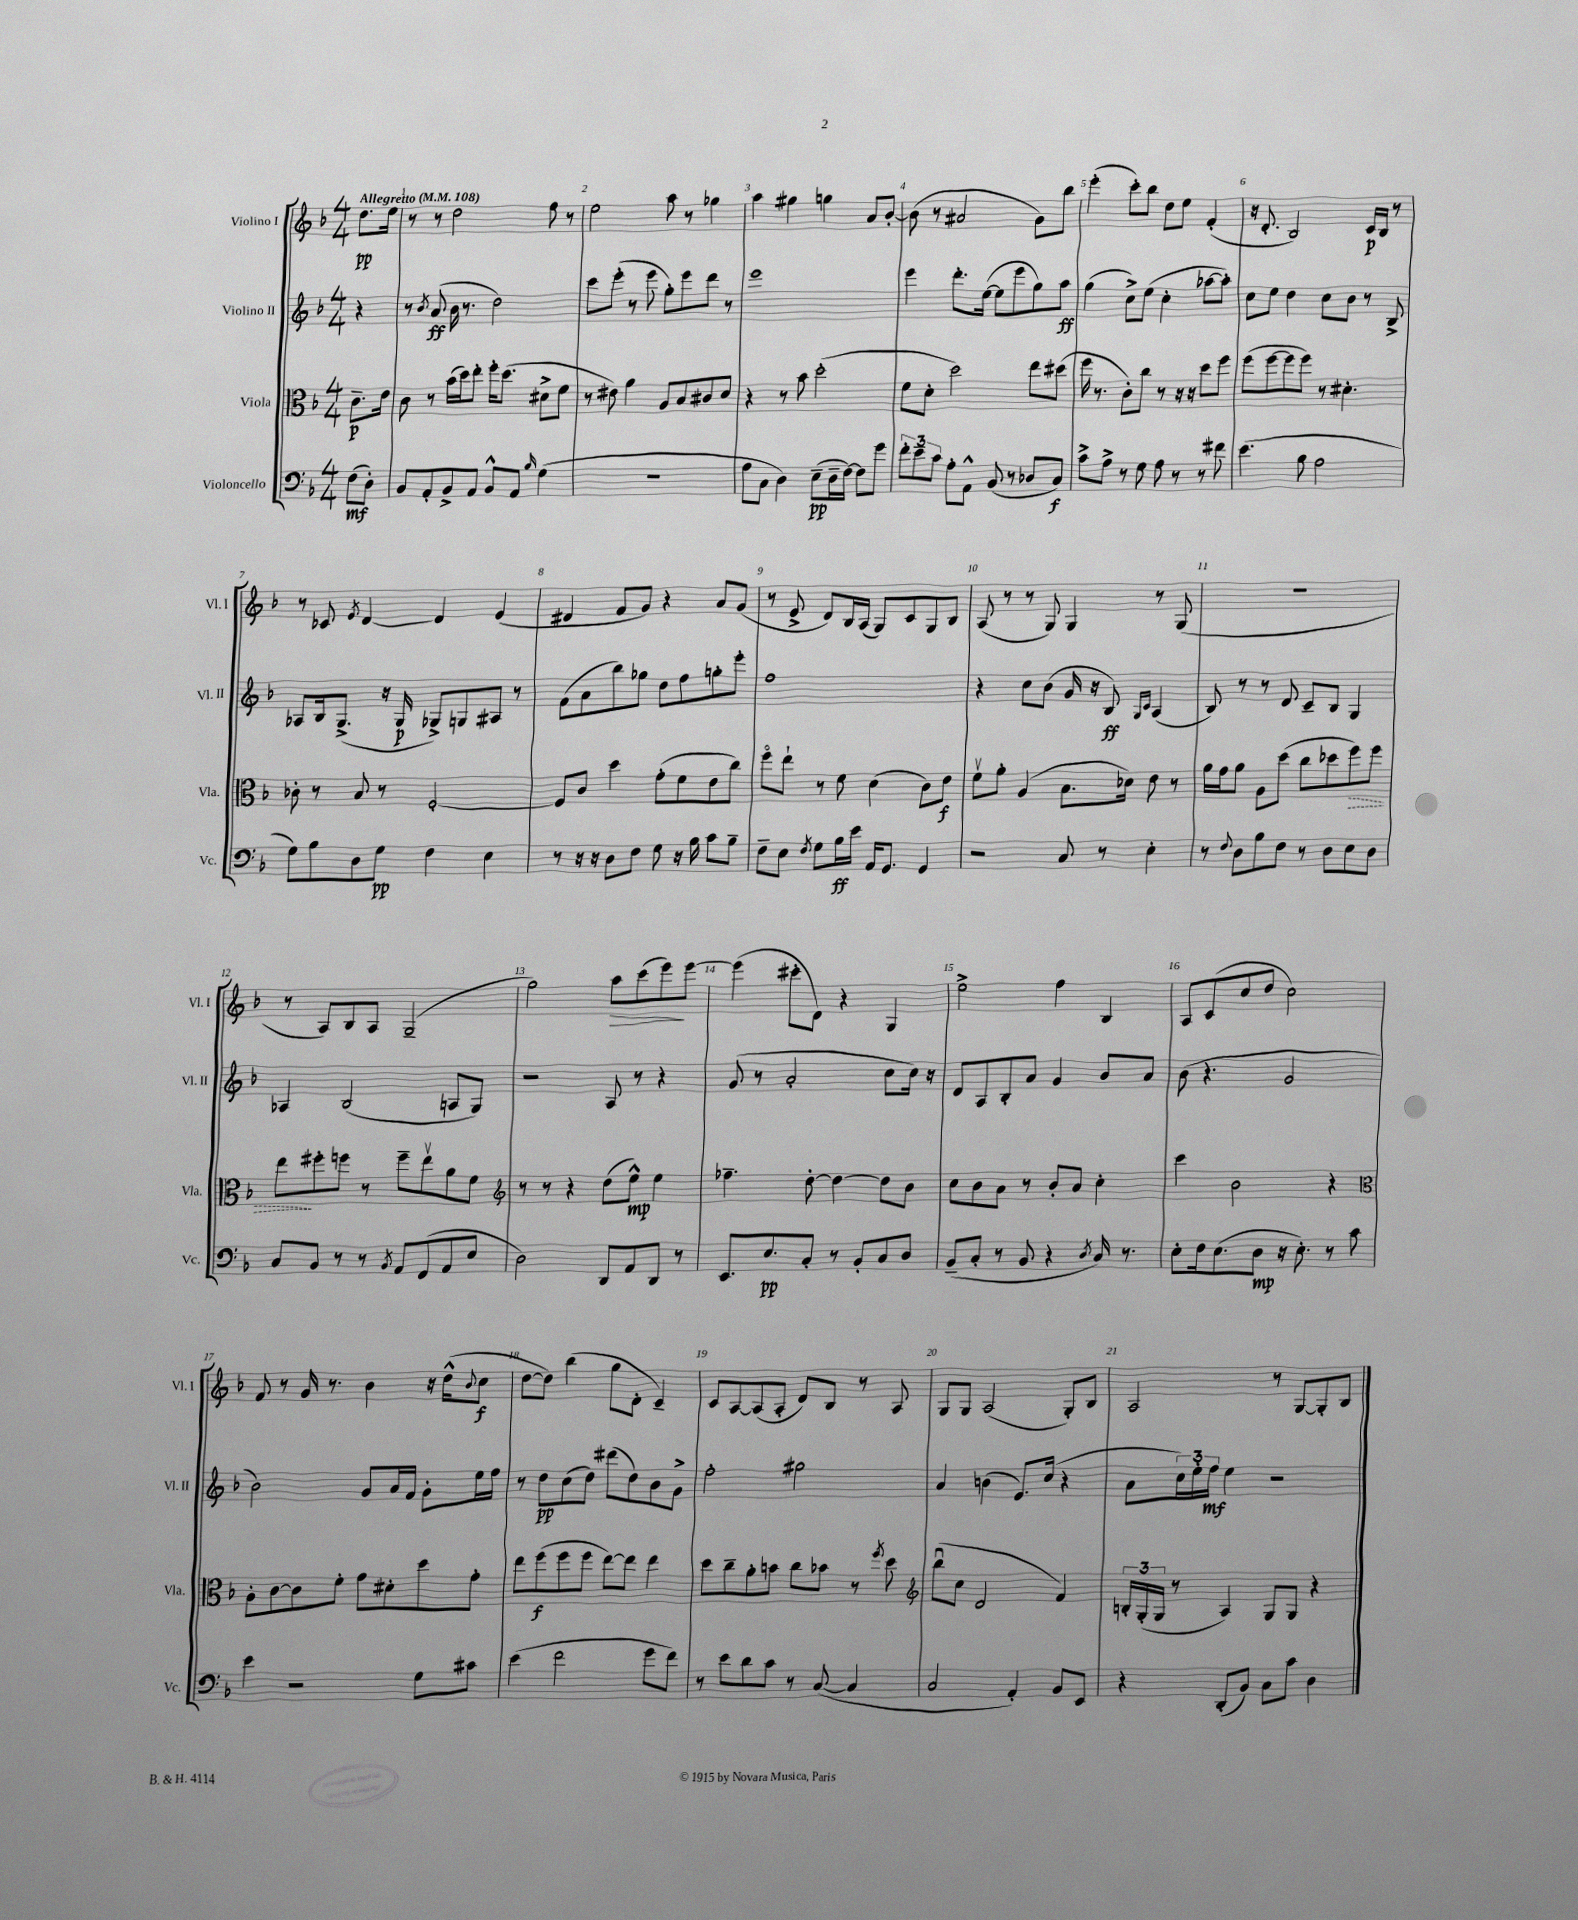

**kern	**dynam	**kern	**dynam	**kern	**dynam	**kern	**dynam
*part4	*part4	*part3	*part3	*part2	*part2	*part1	*part1
*staff4	*staff4	*staff3	*staff3	*staff2	*staff2	*staff1	*staff1
*I"Violoncello	*	*I"Viola	*	*I"Violino II	*	*I"Violino I	*
*I'Vc.	*	*I'Vla.	*	*I'Vl. II	*	*I'Vl. I	*
*clefF4	*	*clefC3	*	*clefG2	*	*clefG2	*
*k[b-]	*	*k[b-]	*	*k[b-]	*	*k[b-]	*
*M4/4	*	*M4/4	*	*M4/4	*	*M4/4	*
*MM108	*	*MM108	*	*MM108	*	*MM108	*
=	=	=	=	=	=	=	=
!	!	!	!	!	!	!LO:TX:a:B:t=Allegretto	!
(8F\L	mf	8.c~\L	p	4r	.	8.dd\L	pp
8D'\J)	.	.	.	.	.	.	.
.	.	16e\Jk	.	.	.	16ee\Jk	.
=1	=1	=1	=1	=1	=1	=1	=1
8BB-/L	.	8c\	.	8r	.	8r	.
.	.	.	.	8qb-/	.	.	.
8AA'/	.	8r	.	(8a/	ff	8r	.
8BB-^/	.	(16b-\LL	.	16b-\	.	2dd\	.
.	.	16dd\J)	.	8.r	.	.	.
8AA/J	.	8ee'\J	.	.	.	.	.
8BB-^^/L	.	16ff'\KL	.	2dd\)	.	.	.
.	.	(8.dd\J	.	.	.	.	.
8AA/J	.	.	.	.	.	.	.
16qqB-/	.	.	.	.	.	.	.
(4G\	.	8d#X^\L	.	.	.	8ff\	.
.	.	8f\J	.	.	.	8r	.
=2	=2	=2	=2	=2	=2	=2	=2
1r	.	8r	.	8ccc\L	.	2ee\	.
.	.	8e#X\)	.	(8eee'\J	.	.	.
.	.	4a\	.	8r	.	.	.
.	.	.	.	8eee\	.	.	.
.	.	8A/L	.	8gg'\L)	.	8aa\	.
.	.	8B-/	.	8eee\	.	8r	.
.	.	8c#X/	.	8ddd\J	.	4gg-X\	.
.	.	8d/J	.	8r	.	.	.
=3	=3	=3	=3	=3	=3	=3	=3
8A\L	.	4r	.	1eee	.	4aa\	.
8C\J	.	.	.	.	.	.	.
4D\)	.	8r	.	.	.	4gg#X\	.
.	.	8b-\	.	.	.	.	.
(8E~\L	pp	(2dd'\	.	.	.	4ggn\	.
16D~\L	.	.	.	.	.	.	.
[16F\JJ)	.	.	.	.	.	.	.
8F\L]	.	.	.	.	.	8a/L	.
8g\J	.	.	.	.	.	[8b-'/J	.
=4	=4	=4	=4	=4	=4	=4	=4
12f'\L	.	8f\L	.	4eee\	.	(8b-\]	.
12e~\	.	.	.	.	.	.	.
.	.	8d'\J	.	.	.	8r	.
12c\J	.	.	.	.	.	.	.
8A'\L	.	2dd\)	.	8.ddd'\L	.	2a#X/	.
8AA^^\J	.	.	.	.	.	.	.
.	.	.	.	([16ee\Jk	.	.	.
(8BB-/	.	.	.	8ee\L]	.	.	.
8r	.	.	.	8eee\	.	.	.
8D-X/L	.	8ee\L	.	8gg\)	.	8g\L)	.
8C/J)	f	(8dd#X\J	.	8aa\J	ff	8bb-\J	.
=5	=5	=5	=5	=5	=5	=5	=5
8c^\L	.	16ff\	.	(4gg\	.	(4eee'\	.
.	.	8.r	.	.	.	.	.
8A^\J	.	.	.	.	.	.	.
8r	.	8c'\L)	.	8cc^\L)	.	8ccc'\L)	.
8G\	.	8cc\J	.	(8ee\J	.	8bb-\J	.
8A\	.	8r	.	4cc'\	.	8dd\L	.
8r	.	16r	.	.	.	8ee\J	.
.	.	16r	.	.	.	.	.
8r	.	8dd\L	.	[8aa-X\L	.	(4f'/	.
8f#X\	.	8ff\J	.	8aa-'\J])	.	.	.
=6	=6	=6	=6	=6	=6	=6	=6
(4.e\	.	(8ff\L	.	8cc\L	.	16r	.
.	.	.	.	.	.	8.d'/	.
.	.	[8ff\	.	8ee\J	.	.	.
.	.	8ff\]	.	4dd\	.	2B-/)	.
8B-\	.	8ff\J)	.	.	.	.	.
2A\	.	8r	.	8cc\L	.	.	.
.	.	4.d#X'\	.	8b-\J	.	.	.
.	.	.	.	8r	.	16c/LL	p
.	.	.	.	.	.	16B-/JJ	.
.	.	.	.	8B-^/	.	8r	.
!!LO:LB:g=z
=7	=7	=7	=7	=7	=7	=7	=7
8G\L)	.	8c-X'\	.	8A-X/L	.	8r	.
8B-\	.	8r	.	16B-/k	.	8c-X/	.
.	.	.	.	(8.G^/J	.	.	.
.	.	.	.	.	.	8qe/	.
8D\	.	8B-/	.	.	.	[4d/	.
8G\J	pp	8r	.	16r	.	.	.
.	.	.	.	16G/	p	.	.
4F\	.	[2F'/	.	8G-X^/L)	.	4d/]	.
.	.	.	.	8Gn/	.	.	.
4E\	.	.	.	8A#X/J	.	(4e/	.
.	.	.	.	8r	.	.	.
=8	=8	=8	=8	=8	=8	=8	=8
8r	.	8F/L]	.	(8f\L	.	4d#X/	.
16r	.	8c/J	.	8a\	.	.	.
16r	.	.	.	.	.	.	.
8D\L	.	4dd\	.	8bb-\)	.	8f/L	.
8F\J	.	.	.	8gg-X\J	.	8g/J)	.
8G\	.	(8g'\L	.	8dd\L	.	4r	.
16r	.	8f\	.	8ff\	.	.	.
16B-\	.	.	.	.	.	.	.
8c\L	.	8e\	.	8ggn'\	.	8a/L	.
8B-~\J	.	8cc\J)	.	8eee'\J	.	(8g/J	.
=9	=9	=9	=9	=9	=9	=9	=9
8F~\L	.	8ff\L	.	1ff	.	8r	.
8E\J	.	8ee`\J	.	.	.	8e^/	.
8qF/	.	.	.	.	.	.	.
8G\L	.	8r	.	.	.	8d/L)	.
16B-\L	ff	8f\	.	.	.	16B-/L	.
16e\JJ	.	.	.	.	.	(16A/JJ	.
16AA/KL	.	(4d\	.	.	.	8G/L)	.
8.GG/J	.	.	.	.	.	.	.
.	.	.	.	.	.	8c/	.
4GG/	.	8c\L)	.	.	.	8G/	.
.	.	8e\J	f	.	.	8B-/J	.
=10	=10	=10	=10	=10	=10	=10	=10
2r	.	8fv\L	.	4r	.	(8A/	.
.	.	8a'\J	.	.	.	8r	.
.	.	(4A/	.	8cc\L	.	8r	.
.	.	.	.	(8b-\J	.	8G/)	.
8C/	.	8.B-\L	.	16g/	.	4G/	.
.	.	.	.	16r	.	.	.
8r	.	.	.	8B-/)	ff	.	.
.	.	16d-X\Jk)	.	.	.	.	.
.	.	.	.	16qqG/LL	.	.	.
.	.	.	.	16qqc/JJ	.	.	.
4E'\	.	8e\	.	(4A/	.	8r	.
.	.	8r	.	.	.	(8G/	.
=11	=11	=11	=11	=11	=11	=11	=11
8r	.	16a\LL	.	8B-/)	.	1r	.
.	.	16g\J	.	.	.	.	.
8qqF/	.	.	.	.	.	.	.
8D\L	.	8a\J	.	8r	.	.	.
8B-\	.	8A\L	.	8r	.	.	.
8F\J	.	(8dd\J	.	8d/	.	.	.
8r	.	8cc\L	.	8c~/L	.	.	.
8D\L	.	8dd-X\	.	8B-/J	.	.	.
!	!	!	!LO:HP:b	!	!	!	!
8E\	.	8ff\)	>	4G/	.	.	.
8D\J	.	8ff\J	.	.	.	.	.
!!LO:LB:g=z
=12	=12	=12	=12	=12	=12	=12	=12
8C/L	.	8ee\L	.	4A-X/	.	8r	.
8BB-/J	.	8ff#X'\	]	.	.	8A/L)	.
8r	.	8ffn\J	.	(2B-/	.	8B-/	.
8r	.	8r	.	.	.	8A/J	.
8qBB-/	.	.	.	.	.	.	.
8AA/L	.	8ff~\L	.	.	.	(2G~/	.
(8FF/	.	8eev\	.	.	.	.	.
8AA/	.	8a\	.	8An/L	.	.	.
8E/J	.	8f\J	.	8G/J)	.	.	.
=13	=13	=13	=13	=13	=13	=13	=13
*	*	*clefG2	*	*	*	*	*
2D\)	.	8r	.	2r	.	2gg\)	.
.	.	8r	.	.	.	.	.
.	.	4r	.	.	.	.	.
!	!	!	!	!	!	!	!LO:HP:b
8DD/L	.	(8dd\L	.	8A/	.	8aa\L	>
8AA/	.	8ee^^\J)	mp	8r	.	(8ccc\	.
8DD/J	.	4ee\	.	4r	.	8eee\)	.
8r	.	.	.	.	.	[8eee\J	]
=14	=14	=14	=14	=14	=14	=14	=14
8.EE/L	.	4.ff-X~\	.	(8g/	.	(4eee\]	.
.	.	.	.	8r	.	.	.
8.E/	pp	.	.	.	.	.	.
.	.	.	.	2a'/	.	8ccc#X'\L	.
8C'/J	.	[8dd'\	.	.	.	8d\J)	.
8r	.	4dd\_	.	.	.	4r	.
8BB-'/L	.	.	.	.	.	.	.
8C/	.	8dd\L]	.	8cc\L	.	4G/	.
8D/J	.	8b-\J	.	16cc\Jk)	.	.	.
.	.	.	.	16r	.	.	.
=15	=15	=15	=15	=15	=15	=15	=15
(8BB-~/L	.	8cc\L	.	8d/L	.	2ee^\	.
8C'/J	.	8b-\	.	8A/	.	.	.
8r	.	8a\J	.	8B-'/	.	.	.
8BB-/	.	8r	.	8a/J	.	.	.
4r	.	8b-'/L	.	4g/	.	4ff\	.
.	.	8a/J	.	.	.	.	.
8qD/	.	.	.	.	.	.	.
16C/)	.	4cc'\	.	8b-/L	.	4B-/	.
8.r	.	.	.	.	.	.	.
.	.	.	.	8a/J	.	.	.
=16	=16	=16	=16	=16	=16	=16	=16
8E'\L	.	4ccc\	.	(8b-\	.	8A/L	.
16F\k	.	.	.	4.r	.	(8c/	.
(8.E\	.	.	.	.	.	.	.
.	.	2b-\	.	.	.	8cc/	.
8D\J	mp	.	.	.	.	8dd/J	.
16r	.	.	.	2g/	.	2cc\)	.
8.E'\)	.	.	.	.	.	.	.
8r	.	4r	.	.	.	.	.
8c\	.	.	.	.	.	.	.
!!LO:LB:g=z
=17	=17	=17	=17	=17	=17	=17	=17
*	*	*clefC3	*	*	*	*	*
4e\	.	8A'\L	.	2b-\)	.	8f/	.
.	.	[8c\	.	.	.	8r	.
2r	.	8c\]	.	.	.	16g/	.
.	.	.	.	.	.	8.r	.
.	.	8f'\J	.	.	.	.	.
.	.	8g\L	.	8g/L	.	4b-\	.
.	.	8d#X'\	.	16a/L	.	.	.
.	.	.	.	16f/JJ	.	.	.
8G\L	.	8dd\	.	8g'\L	.	16r	.
.	.	.	.	.	.	(16dd^^\KL	.
.	.	.	.	.	.	8qqb-/	.
8c#X\J	.	8g'\J	.	16ee\L	.	8cc\J	f
.	.	.	.	16ff\JJ	.	.	.
=18	=18	=18	=18	=18	=18	=18	=18
(4e\	.	8ee\L	.	8r	.	[8dd\L	.
.	.	(8ff\	f	8dd\L	pp	8dd\J])	.
2f\	.	8ff\	.	(8cc\	.	(4bb-\	.
.	.	8ff\J	.	8dd\J)	.	.	.
.	.	[8ee\L)	.	(8ddd#X\L	.	8gg\L	.
.	.	8ee\J]	.	8dd\)	.	8d'\J	.
8g\L	.	4ee\	.	8b-\	.	4c~/)	.
8f\J)	.	.	.	8g^\J	.	.	.
=19	=19	=19	=19	=19	=19	=19	=19
8r	.	8dd\L	.	2ff'\	.	8c/L	.
8e\L	.	8cc~\	.	.	.	[8A/	.
8d\	.	8a'\	.	.	.	(8A/]	.
8c\J	.	8bn\J	.	.	.	8A'/J	.
8r	.	8cc\L	.	2gg#X\	.	8d/L)	.
([8C/	.	8b-X\J	.	.	.	8B-/J	.
4C/]	.	8r	.	.	.	8r	.
.	.	8qff/	.	.	.	.	.
.	.	8dd\	.	.	.	8A/	.
=20	=20	=20	=20	=20	=20	=20	=20
*	*	*clefG2	*	*	*	*	*
2C/	.	(8bb-u\L	.	4a/	.	8G/L	.
.	.	8cc\J	.	.	.	8G/J	.
.	.	2d/	.	(4bn\	.	(2A/	.
4AA'/)	.	.	.	8.e/L)	.	.	.
.	.	.	.	(16cc/Jk	.	.	.
8BB-/L	.	4f/)	.	4r	.	8G'/L)	.
8EE/J	.	.	.	.	.	8B-/J	.
=21	=21	=21	=21	=21	=21	=21	=21
4r	.	24Bn'/LL	.	8a\L	.	2A/	.
.	.	(24G'/	.	.	.	.	.
.	.	24G/JJ	.	.	.	.	.
.	.	8r	.	24cc\L)	.	.	.
.	.	.	.	24ee'\	.	.	.
.	.	.	.	24ff\JJ	mf	.	.
(8DD'/L	.	4A/)	.	4ee\	.	.	.
8BB-/J)	.	.	.	.	.	.	.
8C\L	.	8G/L	.	2r	.	8r	.
8c\J	.	8G/J	.	.	.	[8G/L	.
4D\	.	4r	.	.	.	8G'/]	.
.	.	.	.	.	.	8B-/J	.
==	==	==	==	==	==	==	==
*-	*-	*-	*-	*-	*-	*-	*-
